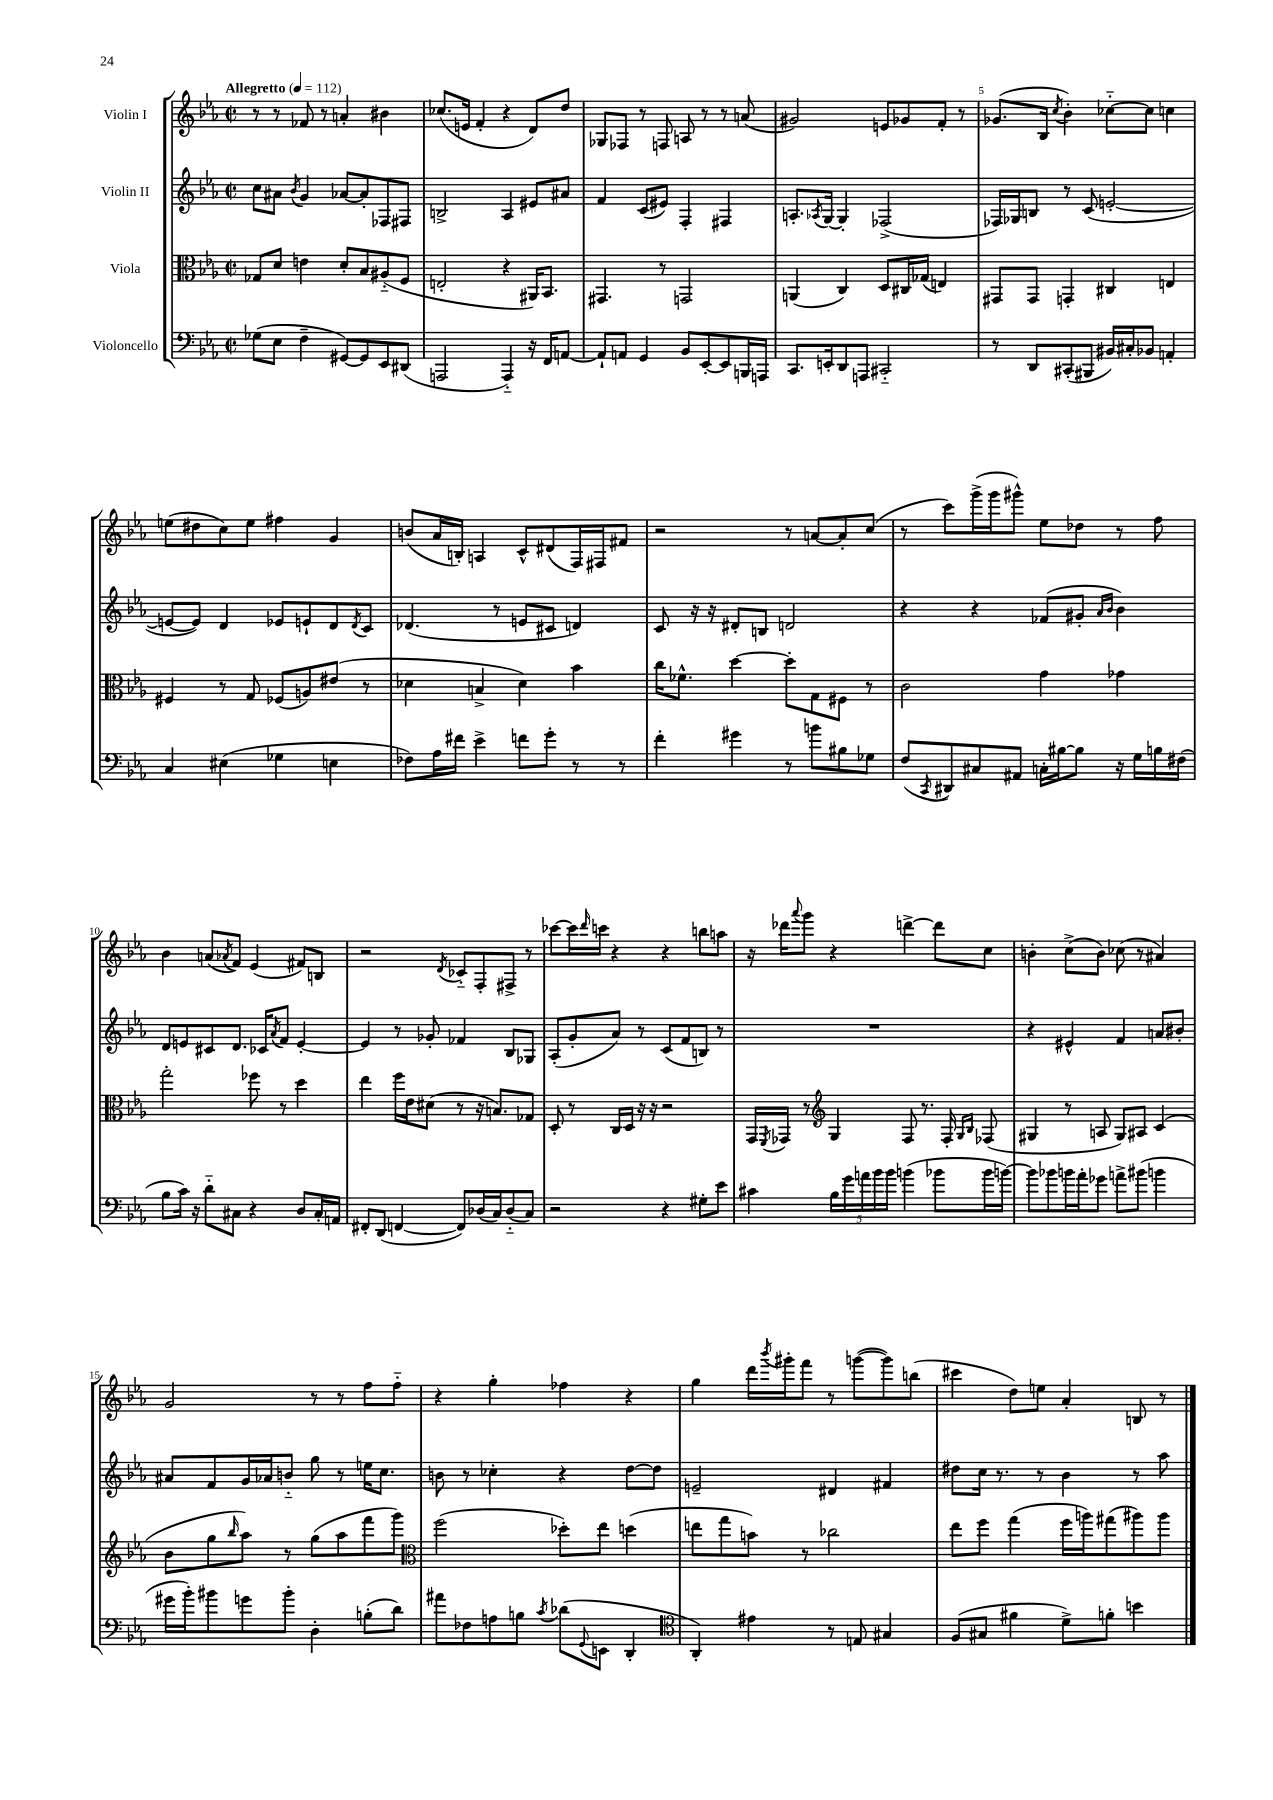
<<
\new StaffGroup <<
\new Staff = "s0" \with { instrumentName = "Violin I" } {
    \clef treble \key ees \major \defaultTimeSignature \time 2/2 \tempo "Allegretto" 4 = 112
    r8 r8 fes'8 r8 a'4-. bis'4 |
    ces''8.( e'16 f'4-. r4 d'8) d''8 |
    ges8 fes8 r8 f8 a8 r8 r8 a'8( |
    gis'2) e'8 ges'8 f'8-. r8 |
    ges'8.( bes16 \acciaccatura { c''8 } bes'4-.) ces''8~-_ ces''8 c''4 |
    e''8( dis''8 c''8) e''8 fis''4 g'4 |
    b'8( aes'16 b16-.) a4 c'8-^ dis'8( f16) fis16 fis'8 |
    r2 r8 a'8~ a'8-. c''8( |
    r8 c'''8) g'''16->( g'''16 gis'''8-^) ees''8 des''8 r8 f''8 |
    bes'4 a'8( \acciaccatura { aes'8 } f'8) ees'4( fis'8) b8 |
    r2 \acciaccatura { d'8 } ces'8-_ f8-. fis8-> r8 |
    ces'''8~ ces'''16 \grace { d'''16 } c'''16 r4 r4 b''8 a''8 |
    r16 des'''16 \appoggiatura { aes'''8 } g'''8 r4 d'''4~-> d'''8 c''8 |
    b'4-. c''8->( b'8) ces''8( r8 ais'4) |
    g'2 r8 r8 f''8 f''8-_ |
    r4 g''4-. fes''4 r4 |
    g''4 d'''16 \acciaccatura { bes'''8 } gis'''16-. f'''8 r8 g'''8~( g'''8) b''8( |
    cis'''4 d''8) e''8 aes'4-. b8 r8 \bar "|." |
}
\new Staff = "s1" \with { instrumentName = "Violin II" } {
    \clef treble \key ees \major \defaultTimeSignature \time 2/2
    c''8 ais'8 \acciaccatura { bes'8 } g'4 aes'8~ aes'8-. fes8 fis8 |
    b2-> aes4 eis'8 ais'8 |
    f'4 c'8( eis'8) f4-. fis4 |
    a8.-. \acciaccatura { aes8 } g16~ g4-. fes2->( |
    fes16) ges16 b8 r8 c'8( e'2~-. |
    e'8~ e'8) d'4 ees'8 e'8-! d'8 \acciaccatura { d'8 } c'8 |
    des'4.( r8 e'8 cis'8 d'4) |
    c'8 r16 r16 dis'8-. b8 d'2 |
    r4 r4 fes'8( gis'8-. \grace { aes'16 bes'16 } bes'4) |
    d'8 e'8 cis'8 d'8. ces'16 \acciaccatura { aes'8 } f'8 e'4~-. |
    e'4 r8 ges'8-. fes'4 bes8 ges8 |
    aes8-.( g'8-. aes'8) r8 c'8( f'8 b8) r8 |
    R1 |
    r4 eis'4-^ f'4 a'8 bis'8-. |
    ais'8 f'8 g'16 aes'16 b'8-_ g''8 r8 e''16 c''8. |
    b'8 r8 ces''4-. r4 d''8~ d''8 |
    e'2-- dis'4 fis'4 |
    dis''8 c''16 r8. r8 bes'4 r8 aes''8 \bar "|." |
}
\new Staff = "s2" \with { instrumentName = "Viola" } {
    \clef alto \key ees \major \defaultTimeSignature \time 2/2
    ges8 d'8 e'4 d'8-. bes8 ais8-_( f8 |
    e2-. r4 ais,16) bes,8. |
    gis,4. r8 g,2 |
    a,4( c4) d8 cis16 ges16( e4) |
    gis,8 gis,8 g,4-. cis4 e4 |
    fis4 r8 g8 fes8( a8) eis'8( r8 |
    des'4 b4-> des'4) bes'4 |
    c''16 fes'8.-^ d''4~ d''8-. g8 fis8 r8 |
    c'2 g'4 ges'4 |
    g''2-. fes''8 r8 d''4 |
    ees''4 f''16 ees'16 dis'8( r8 r16 b8.) ges8 |
    d8-. r8 c16 d16 r16 r16 r2 |
    g,16 \acciaccatura { f,8 } ges,16 r8 \clef treble g4 f8 r8. f16-. \grace { g16 bes16 } fes8( |
    gis4 r8 a8 gis8) ais8 c'4( |
    bes'8 g''8 \grace { bes''16 } aes''8) r8 g''8( aes''8 f'''8 g'''8) |
    \clef alto f''2( des''8-.) ees''8 d''4( |
    e''8 g''8 b'8) r8 ces''2 |
    ees''8 f''8 g''4( f''16 a''16) gis''8( ais''8) ais''8 \bar "|." |
}
\new Staff = "s3" \with { instrumentName = "Violoncello" } {
    \clef bass \key ees \major \defaultTimeSignature \time 2/2
    ges8( ees8 f4-- gis,8~) gis,8 ees,8 dis,8( |
    a,,2 a,,4-_) r16 f,16 a,8~ |
    a,8-! a,8 g,4 bes,8 ees,8~-. ees,8 b,,16 a,,16 |
    c,8. e,16-. d,8 a,,8 cis,2-_ |
    r8 d,8 cis,8-.( bis,,8 bis,16) cis16-. bes,8 a,4-. |
    c4 eis4( ges4 e4 |
    fes8) aes16 fis'16 ees'4-> f'8 g'8-. r8 r8 |
    f'4-. gis'4 r8 b'8 bis8 ges8 |
    f8( \acciaccatura { c,8 } dis,8) cis8 ais,8 c16-. bis16~ bis8 r16 g16 b16 fis16( |
    bes8 c'16) r16 d'8-_ cis8 r4 d8 cis16-. a,16 |
    fis,8-. d,8( f,4~ f,8) des16( c16) des8-_( c8) |
    r2 r4 gis8-. ees'8 |
    cis'4 \tuplet 5/4 { bes16 g'16 a'16 bes'16 bes'16 } b'4( bes'8 bes'16 b'16~) |
    b'8 bes'8 b'16 aes'16-. ges'8 a'8-> bis'8( b'4 |
    gis'16 bes'16-.) bis'8 g'8 bis'8-. d4-. b8-.( d'8) |
    ais'8 fes8 a8 b8 \acciaccatura { c'8 } des'8( \appoggiatura { g,8 } e,8 d,4-. |
    \clef tenor aes,4-.) eis'4 r8 e8 gis4 |
    f8( gis8 fis'4 d'8->) f'8-. b'4 \bar "|." |
}
>>
>>
\layout { \context { \Score \override BarNumber.break-visibility = ##(#f #t #t) barNumberVisibility = #(every-nth-bar-number-visible 5) } }
